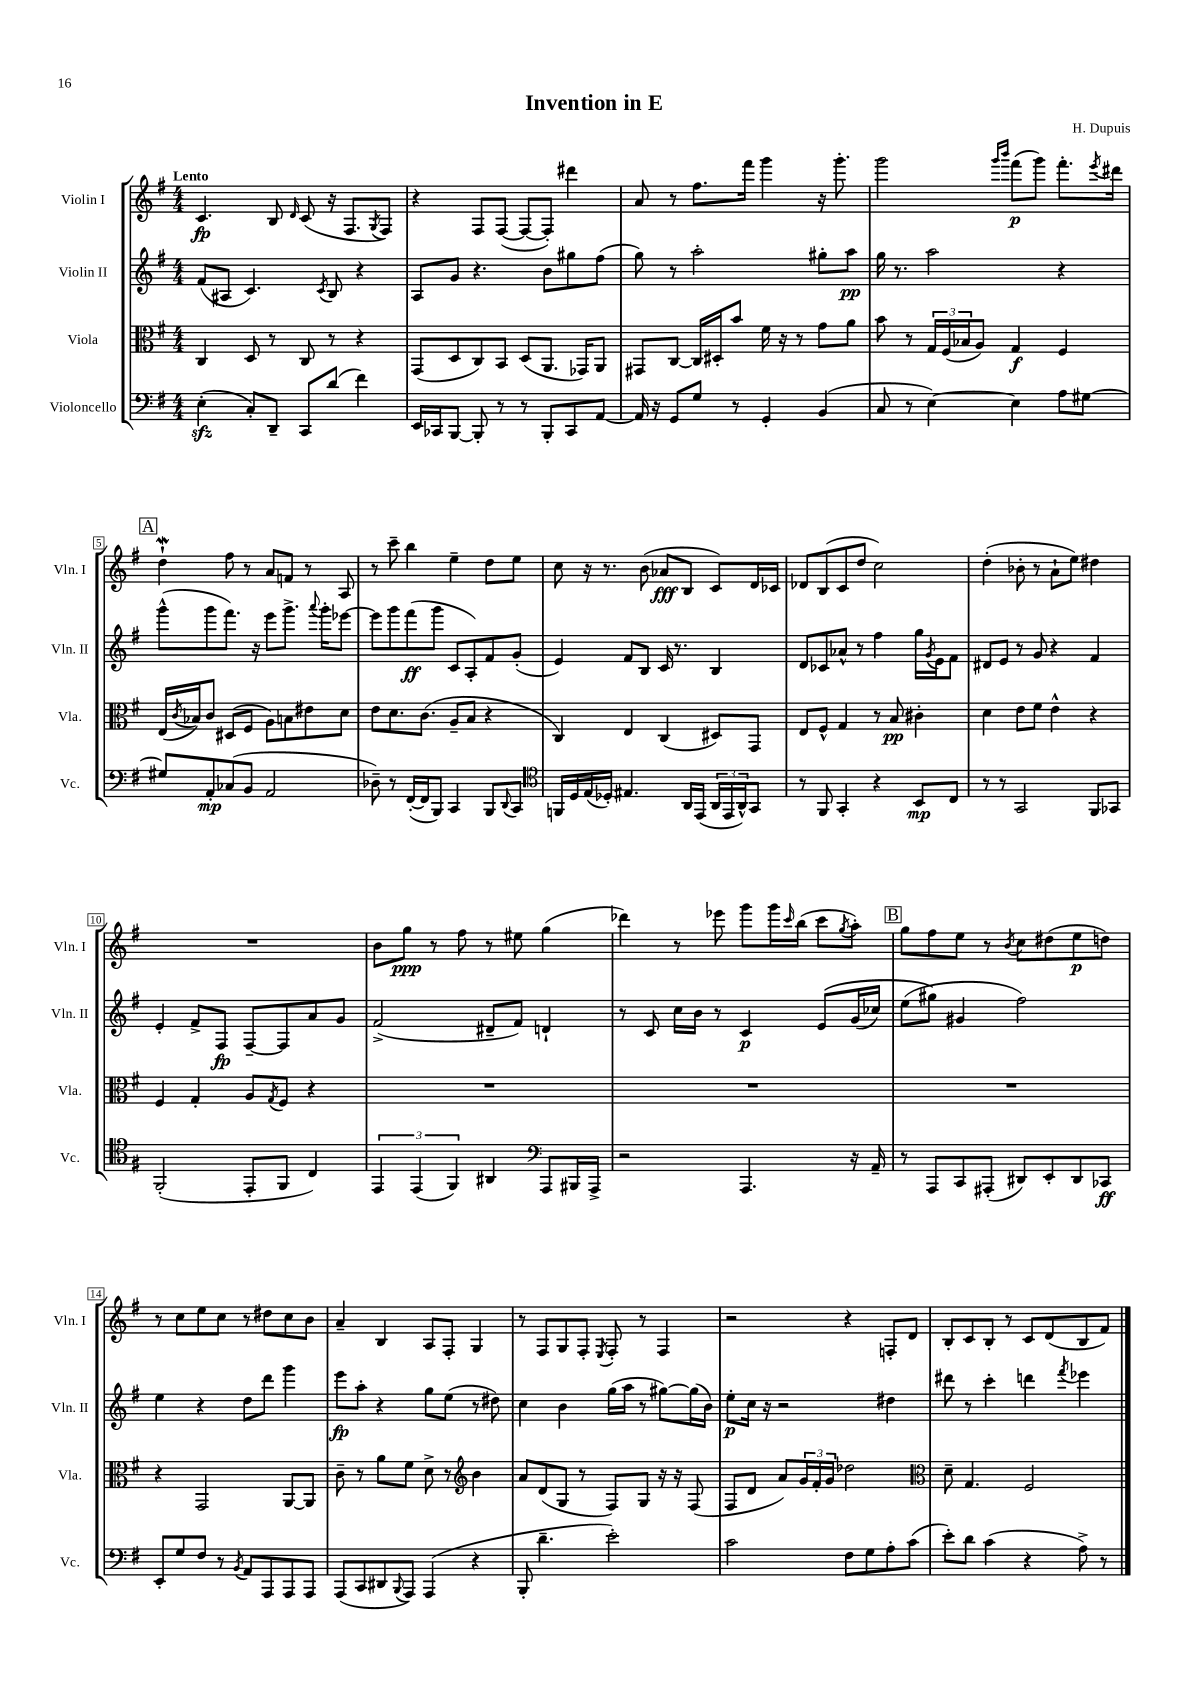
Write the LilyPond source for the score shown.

\header { title = "Invention in E" composer = "H. Dupuis" }
<<
\new StaffGroup <<
\new Staff = "s0" \with { instrumentName = "Violin I" shortInstrumentName = "Vln. I" } {
    \clef treble \key g \major \numericTimeSignature \time 4/4 \tempo "Lento"
    c'4.\fp b8 \grace { d'16 } c'8( r16 fis8. \acciaccatura { g8 } fis8) |
    r4 fis8 fis8~( fis8~ fis8-.) dis'''4 |
    a'8 r8 fis''8. fis'''16 g'''4 r16 g'''8.-. |
    g'''2 \grace { g'''16 b'''16 } fis'''8\p( g'''8) fis'''8.-. \acciaccatura { e'''8 } dis'''16 |
    \mark \markup { \box "A" } d''4-!\mordent fis''8 r8 a'8 f'8 r8 a8 |
    r8 c'''8-- b''4 e''4-- d''8 e''8 |
    c''8 r16 r8. b'8( aes'8\fff b8 c'8) d'16 ces'16 |
    des'8 b8( c'8 d''8 c''2) |
    d''4-.( bes'8-. r8 a'8-! e''8) dis''4 |
    R1 |
    b'8 g''8\ppp r8 fis''8 r8 eis''8 g''4( |
    des'''4) r8 ees'''8 g'''8 g'''16 \grace { c'''16 } b''16( c'''8 \acciaccatura { g''8 } a''8-.) |
    \mark \markup { \box "B" } g''8 fis''8 e''8 r8 \acciaccatura { b'8 } c''8 dis''8( e''8\p d''8) |
    r8 c''8 e''8 c''8 r8 dis''8 c''8 b'8 |
    a'4-- b4 a8 fis8-. g4 |
    r8 fis8 g8 fis8-. \acciaccatura { e8 } fis8-. r8 fis4 |
    r2 r4 f8-. d'8 |
    b8-. c'8 b8-. r8 c'8 d'8( b8 fis'8) \bar "|." |
}
\new Staff = "s1" \with { instrumentName = "Violin II" shortInstrumentName = "Vln. II" } {
    \clef treble \key g \major \numericTimeSignature \time 4/4
    fis'8( ais8 c'4.) \acciaccatura { c'8 } b8 r4 |
    a8 g'8 r4. b'8 gis''8 fis''8( |
    g''8) r8 a''2-. gis''8-. a''8\pp |
    g''16 r8. a''2 r4 |
    \mark \markup { \box "A" } g'''8-^( g'''8 fis'''8.) r16 e'''8 g'''8.-> \appoggiatura { a'''8 } g'''16-. ees'''8~ |
    ees'''8 g'''8 fis'''8\ff( g'''8 c'8 a8-.) fis'8 g'8-.( |
    e'4) fis'8 b8 c'16 r8. b4 |
    d'8 ces'8 aes'8-^ r8 fis''4 g''16 \acciaccatura { g'8 } e'16 fis'8 |
    dis'8 e'8 r8 g'8 r4 fis'4 |
    e'4-. fis'8-> fis8\fp fis8~-- fis8 a'8 g'8 |
    fis'2->( dis'8-- fis'8) d'4-! |
    r8 c'8 c''16 b'16 r8 c'4\p e'8\( g'16( ces''16) |
    \mark \markup { \box "B" } e''8( gis''8\) gis'4 fis''2) |
    e''4 r4 d''8 d'''8 g'''4 |
    e'''8\fp a''8-. r4 g''8 e''8( r8 dis''8) |
    c''4 b'4 g''16( a''16 r8 gis''8~) gis''16( b'16) |
    e''8-.\p c''16 r16 r2 dis''4 |
    dis'''8 r8 c'''4-. d'''4 \acciaccatura { fis'''8 } ees'''4 \bar "|." |
}
\new Staff = "s2" \with { instrumentName = "Viola" shortInstrumentName = "Vla." } {
    \clef alto \key g \major \numericTimeSignature \time 4/4
    c4 d8 r8 c8 r8 r4 |
    g,8( d8 c8) b,8 d8( a,8. ges,16) a,8 |
    gis,8 c8~ c16 dis16-. b'8 fis'16 r16 r8 g'8 a'8 |
    b'8 r8 \tuplet 3/2 { g16 fis16( bes16 } a8) g4\f fis4 |
    \mark \markup { \box "A" } e16( \acciaccatura { c'8 } bes16) c'8 dis8( fis8 a8) b8 eis'8 d'8 |
    e'8 d'8. c'8.( a8-- b8 r4 |
    c4) e4 c4( dis8) g,8 |
    e8 fis8-^ g4 r8 b8\pp cis'4-. |
    d'4 e'8 fis'8 e'4-^ r4 |
    fis4 g4-. a8 \acciaccatura { g8 } fis8 r4 |
    R1 |
    R1 |
    \mark \markup { \box "B" } R1 |
    r4 g,2 a,8~ a,8 |
    c'8-- r8 a'8 fis'8 d'8-> r8 \clef treble b'4 |
    a'8 d'8( g8 r8 fis8) g8 r16 r16 fis8( |
    fis8 d'8 a'8) \tuplet 3/2 { g'16 fis'16-. g'16 } des''2 |
    \clef alto d'8-- g4. fis2 \bar "|." |
}
\new Staff = "s3" \with { instrumentName = "Violoncello" shortInstrumentName = "Vc." } {
    \clef bass \key g \major \numericTimeSignature \time 4/4
    e4-.\sfz( c8-.) d,8-- c,8 d'8( fis'4) |
    e,16 ces,16 b,,8~ b,,8-. r8 r8 b,,8-. ces,8 a,8~ |
    a,16 r16 g,8 g8 r8 g,4-. b,4( |
    c8 r8 e4~) e4 a8 gis8~ |
    \mark \markup { \box "A" } gis8 a,8-.\mp ces8( b,8 a,2 |
    des8--) r8 fis,16~-.( fis,16 b,,8) c,4 b,,8 \appoggiatura { d,8 } c,8 |
    \clef tenor f,16 d16 e16( des16-.) eis4. a,16 e,16( \tuplet 3/2 { a,16 e,16 a,16-^) } g,8 |
    r8 fis,8 g,4-. r4 b,8\mp c8 |
    r8 r8 g,2 fis,8 ges,8 |
    fis,2-.( e,8-. fis,8 c4) |
    \tuplet 3/2 { e,4 e,4( fis,4) } ais,4 \clef bass a,,8 bis,,16 a,,16-> |
    r2 a,,4. r16 a,16-- |
    \mark \markup { \box "B" } r8 a,,8 c,8 ais,,8-.( dis,8) e,8-. dis,8 ces,8\ff |
    e,8-. g8 fis8 r8 \acciaccatura { b,8 } a,8 a,,8 a,,8 a,,8 |
    a,,8( c,8 dis,8 \appoggiatura { b,,8 } a,,8) a,,4( r4 |
    b,,8-. d'4.-- e'2-.) |
    c'2 fis8 g8 a8-. c'8( |
    e'8-.) d'8 c'4( r4 a8->) r8 \bar "|." |
}
>>
>>
\layout { \context { \Score \override BarNumber.stencil = #(make-stencil-boxer 0.1 0.3 ly:text-interface::print) } }
